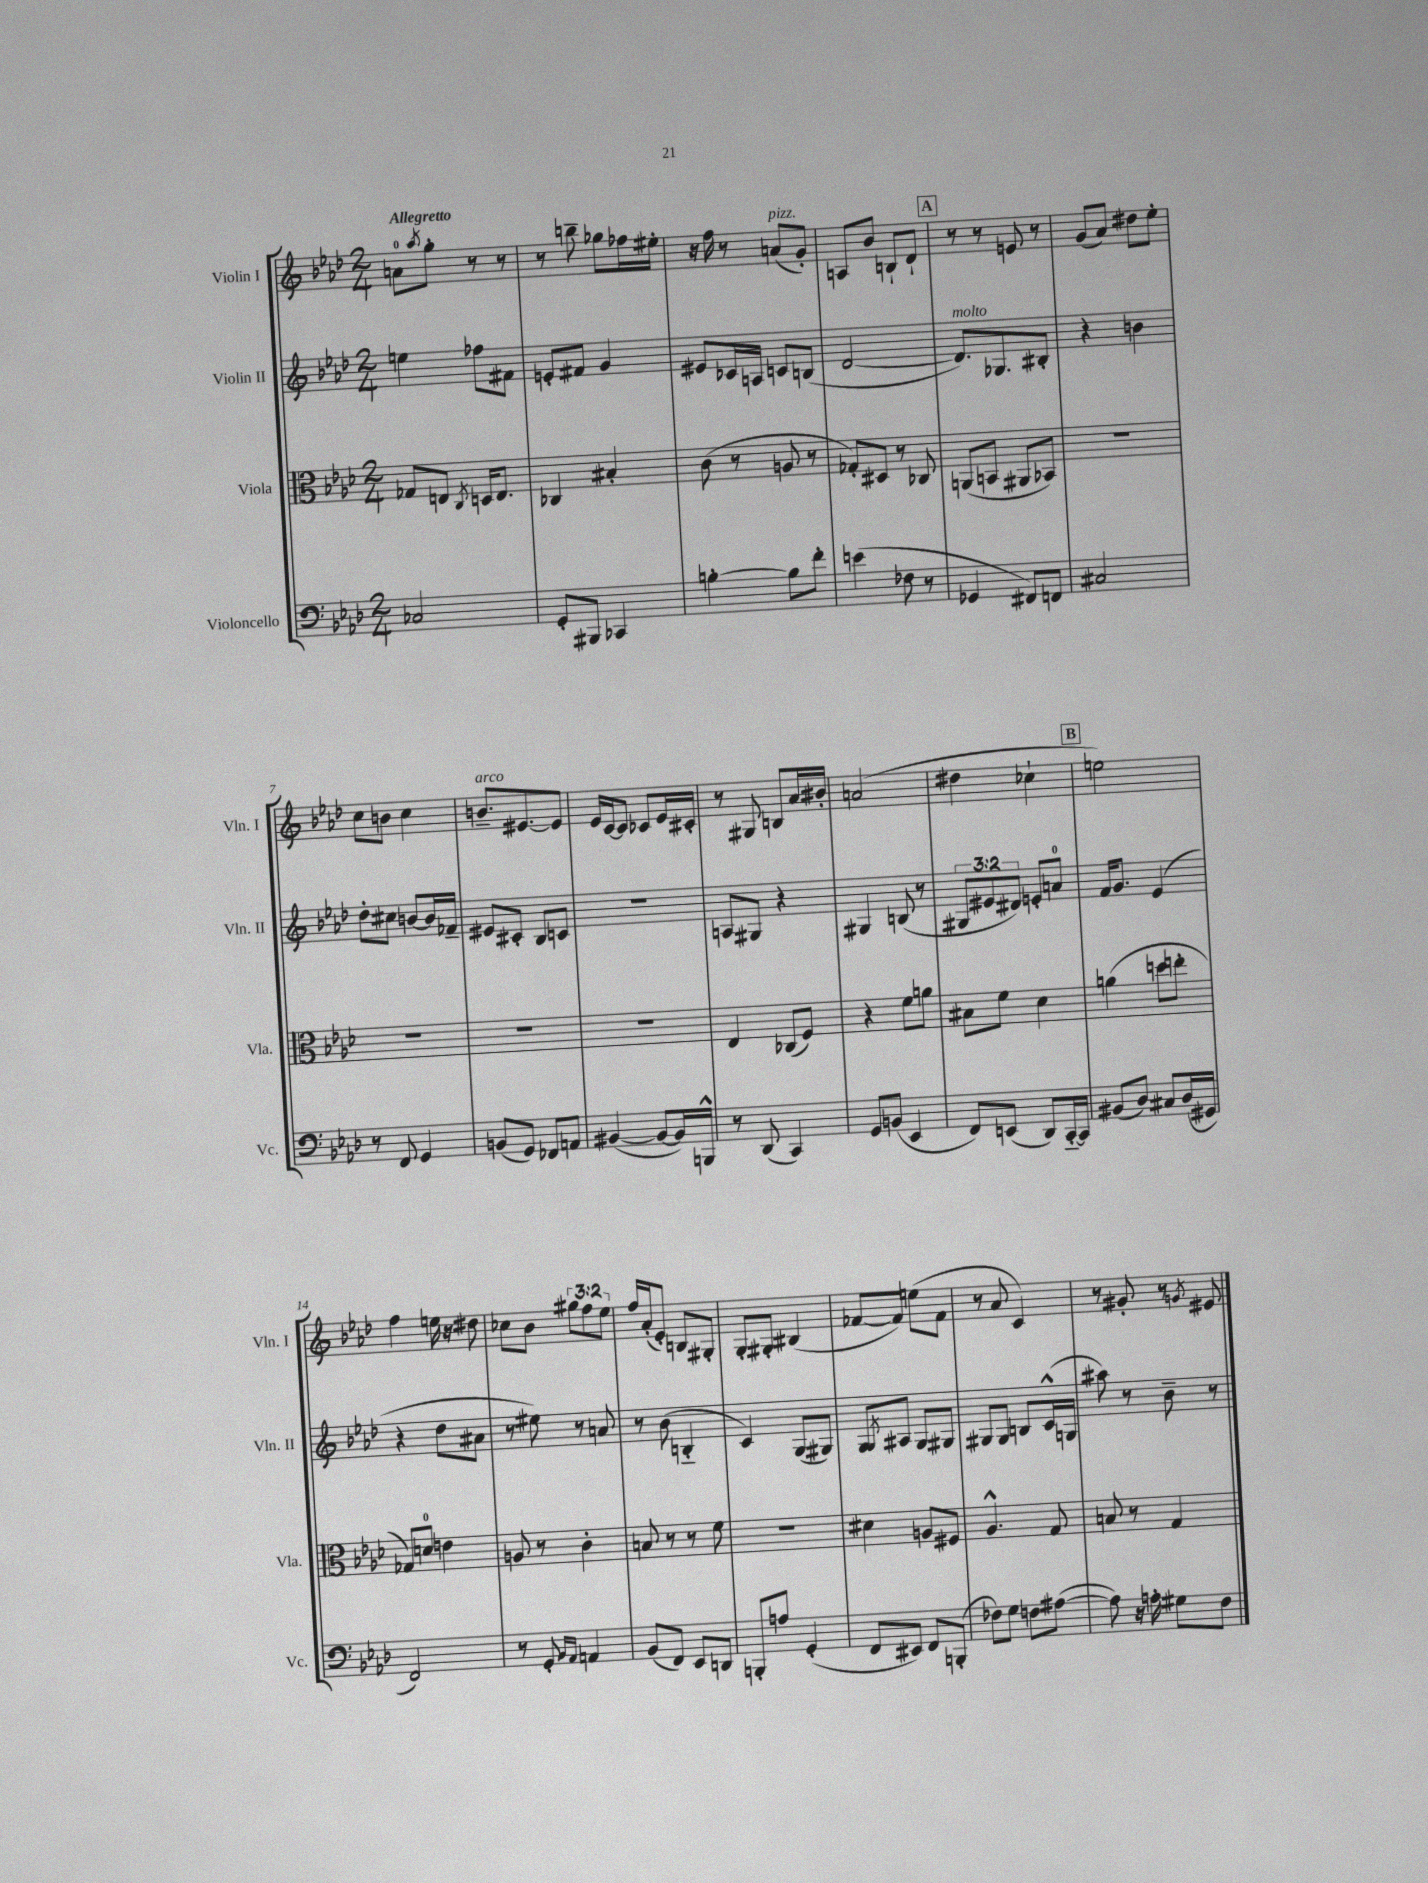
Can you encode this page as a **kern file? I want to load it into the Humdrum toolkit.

**kern	**kern	**kern	**kern
*staff4	*staff3	*staff2	*staff1
*clefF4	*clefC3	*clefG2	*clefG2
*k[b-e-a-d-]	*k[b-e-a-d-]	*k[b-e-a-d-]	*k[b-e-a-d-]
*M2/4	*M2/4	*M2/4	*M2/4
2C-	8G-	4ee	8a
.	.	.	8qaa-
.	8E	.	8gg'
.	8qC	.	.
.	16D	8ff-	8r
.	8.E	.	.
.	.	8f#	8r
=	=	=	=
8GG'	4C-	8e'	8r
8BBB#	.	8f#	8bb~
4CC-	4B#'	4g	8gg-
.	.	.	16ff-
.	.	.	16ee#'
=	=	=	=
[4B'	(8c	8e#	16r
.	.	.	16ff
.	8r	16c-	8r
.	.	16A	.
8B]	8A	8c	(8a
8f'	8r	(8B	8g')
=	=	=	=
(4e	8G-')	[2d-	8A
.	8D#	.	8b-
8F-	8r	.	8B`
8r	8C-	.	8d-`
=	=	=	=
4GG-	(8AA	8.d-])	8r
.	8BB	.	8r
.	.	8.G-	.
8FF#)	8AA#	.	8e
8FF	8BB-)	8B#'	8r
=	=	=	=
2C#	2r	4r	(8g
.	.	.	8a-)
.	.	4b	8dd#
.	.	.	8ee-'
=	=	=	=
8r	2r	8dd-'	8cc
8FF	.	8cc#	8b
4GG	.	[8b	4cc
.	.	16b]	.
.	.	16f-~	.
=	=	=	=
(8BB	2r	8e#	8.b~
8GG)	.	8c#'	.
.	.	.	[8.e#
8FF-	.	8B-	.
8AA	.	8c	8e#]
=	=	=	=
([4BB#	2r	2r	16e-
.	.	.	[16c
.	.	.	8c]
8BB#_	.	.	8c-
16BB#])	.	.	16e-
16BBB^^	.	.	16c#'
=	=	=	=
8r	4E-	8A	8r
(8DD-	.	8G#	8G#
4CC)	(8C-	4r	8B
.	8F)	.	16a-
.	.	.	16b#'
=	=	=	=
8GG	4r	4G#	(2a
(8BB	.	.	.
4EE-	8f	(8B	.
.	8a	8r	.
=	=	=	=
8FF)	8B#	12G#	4dd#
.	.	12e#	.
(8EE	8f	.	.
.	.	12d#)	.
8DD-)	4d-	8e'	4cc-`
[16CC'~	.	8a	.
16CC]	.	.	.
=	=	=	=
(8BB#	(4a	16f	2ee)
.	.	8.g	.
8D-)	.	.	.
8C#	8dd	(4e-	.
(16D-	8ee'	.	.
16GG#	.	.	.
=	=	=	=
2FF)	8G-)	4r	4ff
.	8d	.	.
.	4e	8dd-	16ee
.	.	.	16r
.	.	8a#	8dd#
=	=	=	=
8r	8A	8r	8cc-
8GG'	8r	8ee#)	8b-
16qqBB-	.	.	.
16qqAA-	.	.	.
4AA	4c'	8r	12gg#
.	.	.	12ff
.	.	8a	.
.	.	.	12ee-
=	=	=	=
(8BB-	8B	8r	16ff
.	.	.	(16a-'
8FF)	8r	(8b-	8e-')
8EE-	8r	4B'~	8B
8DD	8f	.	8G#'
=	=	=	=
8BBB'	2r	4c)	8G'
8A	.	.	8G#'
(4GG'	.	(8G	(4B#
.	.	8G#)	.
=	=	=	=
8FF	4d#	8G	[8f-
.	.	8qG	.
8EE#)	.	8A#	8f-])
8FF	8A	8G	(8ee
(8BBB'	8F#	8G#	8f-
=	=	=	=
8F-)	4.A-^^	8G#	8r
8G	.	8G#	8a-
8F	.	8B	4c)
([8A#	8G	(16c^^	.
.	.	16G	.
=	=	=	=
8A#])	8B	8aa#)	8r
16r	8r	8r	8g#'
16A'	.	.	.
8G#	4G	8b-~	8r
.	.	.	8qg
8F	.	8r	8e#
==	==	==	==
*-	*-	*-	*-
